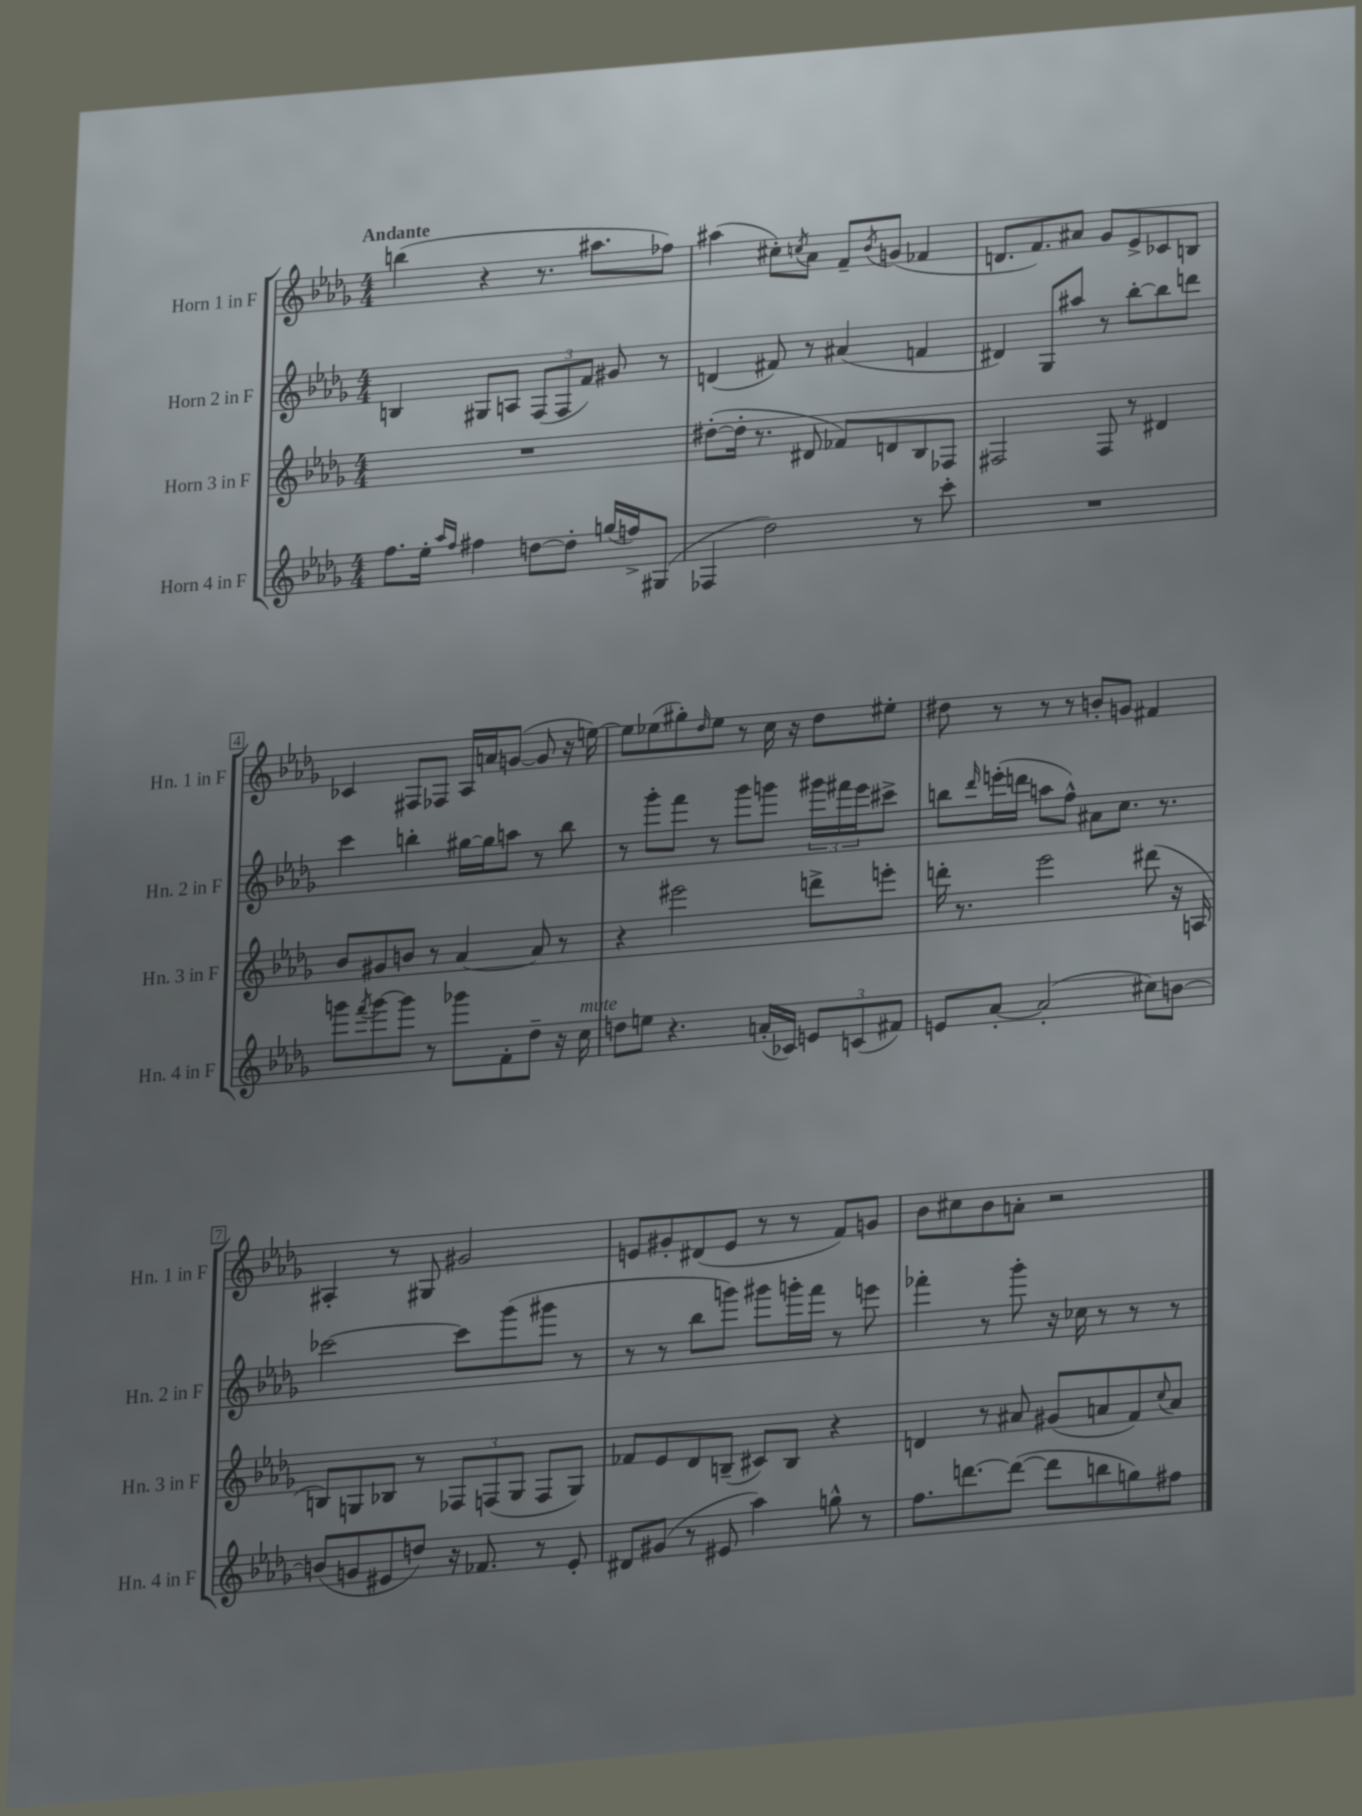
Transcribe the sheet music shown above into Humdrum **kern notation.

**kern	**kern	**kern	**kern
*part4	*part3	*part2	*part1
*staff4	*staff3	*staff2	*staff1
*I"Horn 4 in F	*I"Horn 3 in F	*I"Horn 2 in F	*I"Horn 1 in F
*I'Hn. 4 in F	*I'Hn. 3 in F	*I'Hn. 2 in F	*I'Hn. 1 in F
*clefG2	*clefG2	*clefG2	*clefG2
*k[b-e-a-d-g-]	*k[b-e-a-d-g-]	*k[b-e-a-d-g-]	*k[b-e-a-d-g-]
*M4/4	*M4/4	*M4/4	*M4/4
=1	=1	=1	=1
!	!	!	!LO:TX:a:B:t=Andante
8.ff\L	1r	4Bn/	(4bbn\
16ee-'\Jk	.	.	.
16qqaa-/LL	.	.	.
16qqff/JJ	.	.	.
4ff#X\	.	8G#X/L	4r
.	.	8An/J	.
[8ddn\L	.	(12F/L	8.r
.	.	12F/	.
8dd'\J]	.	.	.
.	.	12f/J)	.
.	.	.	8.aa#X\L
(16ggn/LL	.	8g#X/	.
16ffn^/J)	.	.	.
(8G#X/J	.	8r	8ff-X\J)
=2	=2	=2	=2
4F-X/	([8dd#X'\L	(4dn/	(4aa#X\
.	16dd#'\Jk]	.	.
.	8.r	.	.
2dd-\)	.	8f#X/)	8cc#X'\L)
.	.	.	8qccn/
.	8d#X/	8r	8a-\J
.	8f-X/L)	(4a#X/	8f~/L
.	.	.	8qb-/
.	8dn/	.	(8gn/J
8r	8B-/	4fn/	4f-X/
8ccc'\	8F-X/J	.	.
=3	=3	=3	=3
1r	2F#X/	4d#X/)	8.dn/L
.	.	.	8.f/)
.	.	8G-/L	.
.	.	8aa#X/J	8a#X/J
.	8F#/	8r	8g-/L
.	8r	[8bb-'\L	8e-^/
.	4d#X/	8bb-\]	8c-X/
.	.	8dddn\J	8Bn/J
!!LO:LB:g=z
=4	=4	=4	=4
8gggn\L	8b-/L	4ccc\	4c-X/
8qfff/	.	.	.
[8ggg\	8g#X/	.	.
8ggg\J]	8bn/J	4bbn'\	8F#X/L
8r	8r	.	8F-X/J
8ggg-X\L	[4a-/	[16gg#X\LL	16A-/LL
.	.	16gg#\J]	16an/J
8f'\	.	8aan\J	([8gn/J
8dd-~\J	8a-/]	8r	8g/]
16r	8r	8bb\	16r
!LO:TX:a:i:t=mute	!	!	!
16cc\	.	.	[16een\)
=5	=5	=5	=5
8ddn\L	4r	8r	8ee\L]
8een\J	.	8ggg-'\L	(8ee-X\
4.r	2eee#X\	8fff\J	8gg#X'\)
.	.	.	16qqdd-/
.	.	8r	8ee-\J
.	.	8ggg-\L	8r
(16an'/LL	.	8gggn\J	16cc\
16c-X/JJ)	.	.	16r
12en/L	8dddn^\L	24ggg#X\LL	8dd-\L
.	.	24fff#X\	.
(12cn/	.	24eee-\J	.
.	8eeen'\J	8ccc#X^\J	8ee#X'\J
12f#X/J)	.	.	.
=6	=6	=6	=6
8en/L	16dddn'\	8bbn\L	8dd#X\
.	8.r	.	.
.	.	16qqddd-/	.
[8a-'/J	.	(16eeen'\L	8r
.	.	16dddn\JJ	.
(2a-'/]	2eee-\	8aan\L	8r
.	.	8ff^^\J)	8r
.	.	8a#X\L	8bn'/L
.	.	8.cc\J	8gn/J
8cc#X\L)	(8ddd#X\	.	4f#X/
.	.	8.r	.
[8bn\J	16r	.	.
.	16An/	.	.
!!LO:LB:g=z
=7	=7	=7	=7
(8bn/L]	8Bn/L)	[2ccc-X\	4A#X'/
8gn/	8Gn/	.	.
8e#X/	8B-X/J	.	8r
8ddn/J)	8r	.	8G#X/
16r	12F-X/L	8ccc-\L]	2g#X/
8.f-X/	.	.	.
.	(12Fn/	.	.
.	.	(8ggg-\	.
.	12G/J	.	.
8r	8F/L	8ggg#X\J	.
8e#'/	8G/J)	8r	.
=8	=8	=8	=8
8d#X/L	8f-X/L	8r	8en/L
(8g#X/J	8e-/	8r	8g#X'/
8r	8d-/	8bb-\L	(8d#X/
8e#X/	(8Bn~/J	8gggn\J)	8e/J
4aa-\)	8c#X/L)	8ggg#X\L	8r
.	8B/J	16gggn'\L	8r
.	.	16fff\JJ	.
8ggn^^\	4r	8r	8f/L)
8r	.	8eeen\	8gn/J
=9	=9	=9	=9
8.ff\L	4dn/	4fff-X'\	8b-\L
.	.	.	8cc#X\
[8.dddn\	.	.	.
.	8r	8r	8b-\
(8ddd\J_	8a#X/	8ggg-'\	8an'\J
8ddd\L]	(8g#X/L	16r	2r
.	.	16cc-X\	.
8bbn\	8an/	8r	.
8ggn\)	8f/)	8r	.
.	8qqcc/	.	.
8ff#X\J	8a/J	8r	.
==	==	==	==
*-	*-	*-	*-
